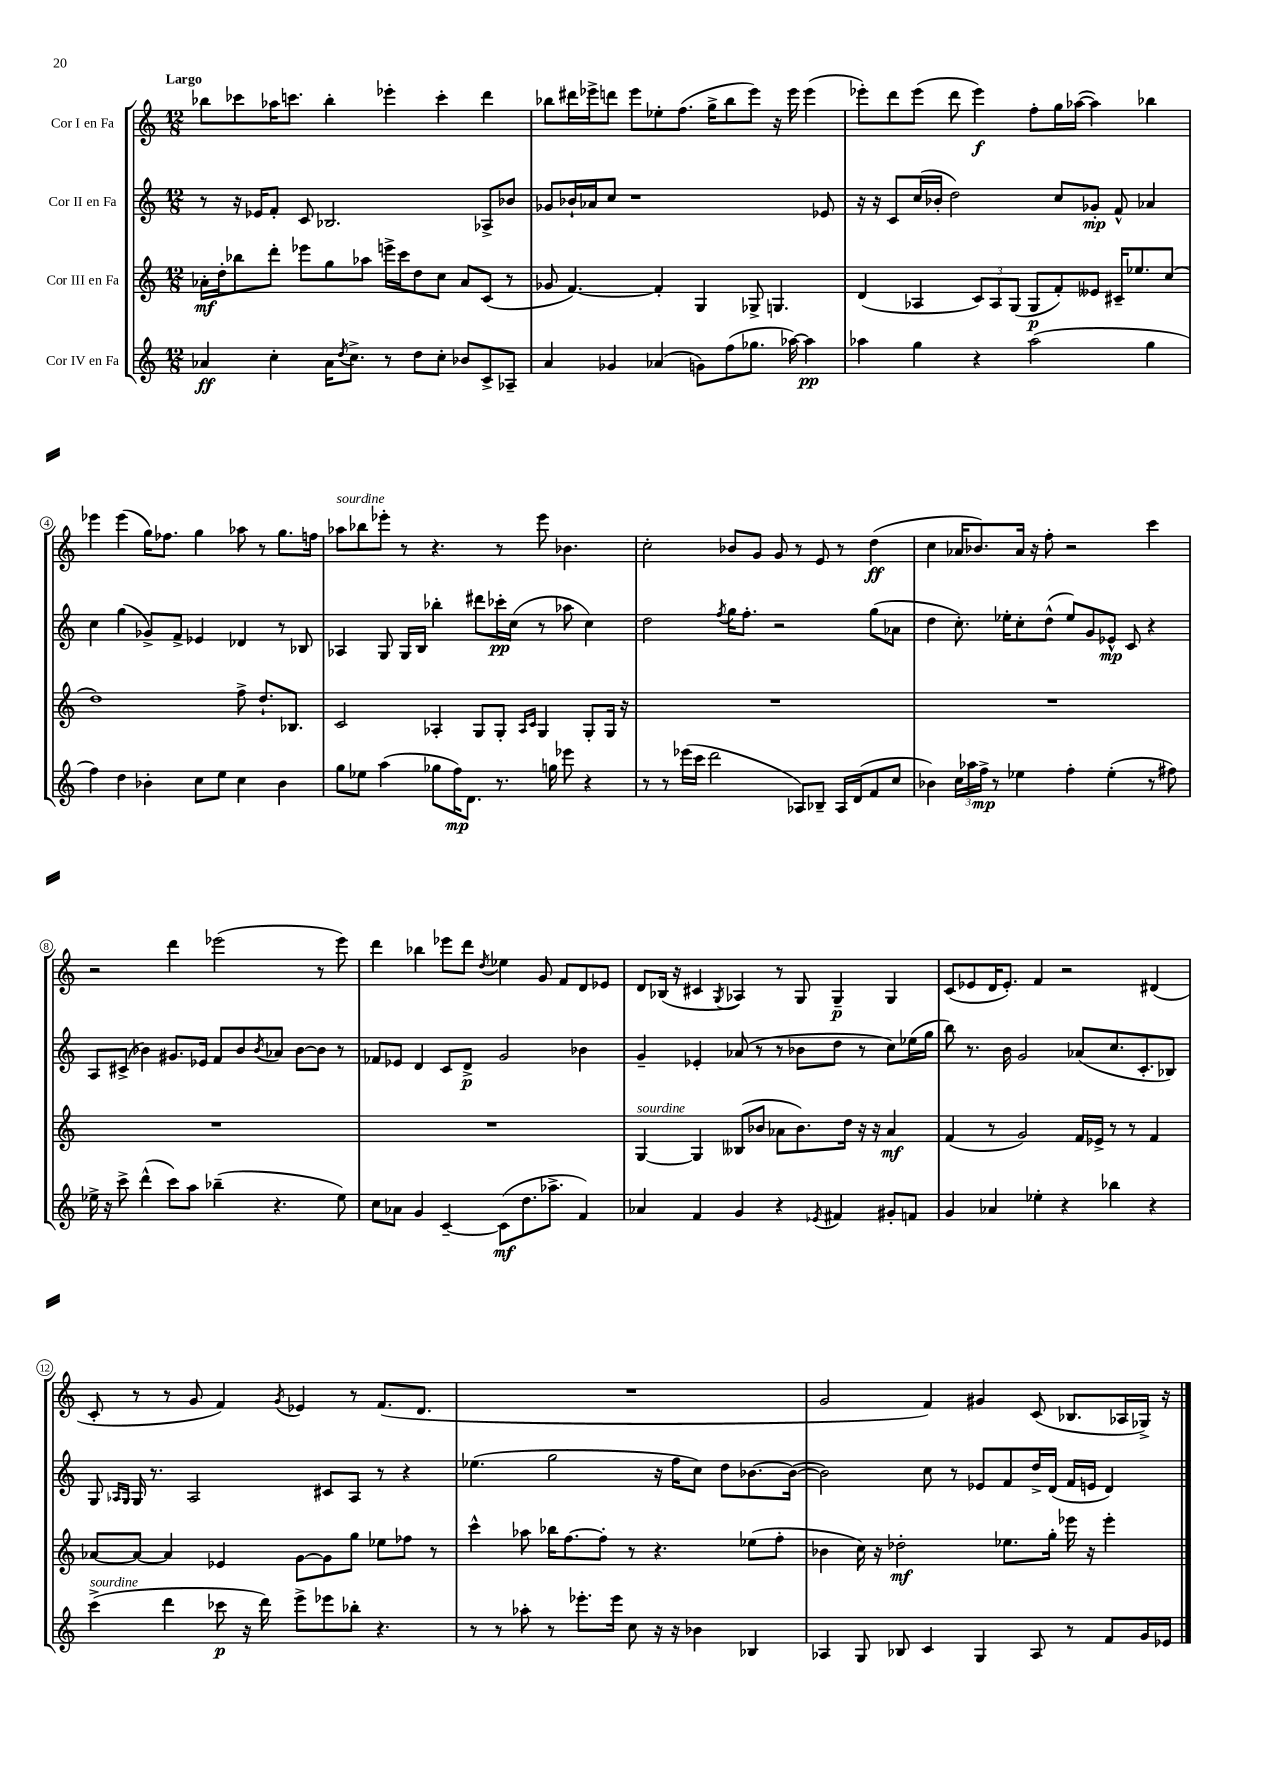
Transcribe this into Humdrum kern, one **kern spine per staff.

**kern	**dynam	**kern	**dynam	**kern	**dynam	**kern	**dynam
*part4	*part4	*part3	*part3	*part2	*part2	*part1	*part1
*staff4	*staff4	*staff3	*staff3	*staff2	*staff2	*staff1	*staff1
*I"Cor IV en Fa	*	*I"Cor III en Fa	*	*I"Cor II en Fa	*	*I"Cor I en Fa	*
*clefG2	*	*clefG2	*	*clefG2	*	*clefG2	*
*k[]	*	*k[]	*	*k[]	*	*k[]	*
*M12/8	*	*M12/8	*	*M12/8	*	*M12/8	*
=1	=1	=1	=1	=1	=1	=1	=1
!	!	!	!	!	!	!LO:TX:a:B:t=Largo	!
4a-X/	ff	16a-X'\LL	mf	8r	.	8bb-X\L	.
.	.	16dd'\J	.	.	.	.	.
.	.	8bb-X\	.	16r	.	8ccc-X\	.
.	.	.	.	16e-X/KL	.	.	.
4cc'\	.	8ddd'\J	.	8f'/J	.	16aa-X\K	.
.	.	.	.	.	.	8.cccn\J	.
.	.	8eee-X\L	.	8c/	.	.	.
16a-\KL	.	8gg\	.	2.B-X/	.	4bb-'\	.
8qdd/	.	.	.	.	.	.	.
8.cc^\J	.	.	.	.	.	.	.
.	.	8aa-X\J	.	.	.	.	.
8r	.	16eeen^\LL	.	.	.	4eee-X'\	.
.	.	16ccc\J	.	.	.	.	.
8dd\L	.	8dd\	.	.	.	.	.
8cc'\J	.	8cc\J	.	.	.	4ccc'\	.
8b-X/L	.	8a-/L	.	.	.	.	.
8c^/	.	(8c/J	.	8A-X^/L	.	4ddd\	.
8A-X~/J	.	8r	.	8b-X/J	.	.	.
=2	=2	=2	=2	=2	=2	=2	=2
4a/	.	8g-X/	.	8g-X/L	.	8bb-X\L	.
.	.	[4.f/)	.	16b-X`/L	.	16ddd#X\L	.
.	.	.	.	16a-X/J	.	16eee-X^\J	.
4g-X/	.	.	.	8cc/J	.	8dddn\J	.
.	.	.	.	1r	.	8eee-\L	.
(4a-X/	.	4f'/]	.	.	.	8ee-X'\	.
.	.	.	.	.	.	(8.ff\J	.
8gn\L)	.	4G/	.	.	.	.	.
.	.	.	.	.	.	16gg^\KL	.
(8ff\	.	.	.	.	.	8bb-\	.
8.gg-X\J	.	8G-X^/	.	.	.	8eee-\J)	.
.	.	4.Gn/	.	.	.	16r	.
[16aa-X\)	.	.	.	.	.	16eee-\	.
4aa-\]	pp	.	.	.	.	(4eee-\	.
.	.	.	.	8e-X/	.	.	.
=3	=3	=3	=3	=3	=3	=3	=3
4aa-X\	.	(4d/	.	16r	.	8eee-X'\L)	.
.	.	.	.	16r	.	.	.
.	.	.	.	8c/L	.	8ddd\	.
4gg\	.	4A-X/	.	(16cc/L	.	(8eee-\J	.
.	.	.	.	16b-X'/JJ	.	.	.
.	.	.	.	2dd\)	.	8ddd\	.
4r	.	12c/L)	.	.	.	4eee-\)	f
.	.	12A-/	.	.	.	.	.
.	.	(12G/J	.	.	.	.	.
(2aa-\	.	8G/L	p	.	.	8ff'\L	.
.	.	8f'/)	.	8cc/L	.	16gg\L	.
.	.	.	.	.	.	([16aa-X\JJ	.
.	.	8e--X/J	.	8g-X'/J	mp	4aa-\])	.
.	.	16c#X~/KL	.	8f^^/	.	.	.
.	.	8.ee-X/	.	.	.	.	.
4gg\	.	.	.	4a-X/	.	4bb-X\	.
.	.	(8cc/J	.	.	.	.	.
!!LO:LB:g=z
=4	=4	=4	=4	=4	=4	=4	=4
4ff\)	.	1dd)	.	4cc\	.	4eee-X\	.
4dd\	.	.	.	(4gg\	.	(4eee-\	.
4b-X'\	.	.	.	8g-X^/L)	.	16gg\KL)	.
.	.	.	.	.	.	8.ff-X\J	.
.	.	.	.	8f^/J	.	.	.
8cc\L	.	.	.	4e-X/	.	4gg\	.
8ee\J	.	.	.	.	.	.	.
4cc\	.	8ff^\	.	4d-X/	.	8aa-X\	.
.	.	8.dd`/L	.	.	.	8r	.
4b-\	.	.	.	8r	.	8.gg\L	.
.	.	8.B-X/J	.	.	.	.	.
.	.	.	.	8B-X/	.	.	.
.	.	.	.	.	.	16ffn\Jk	.
=5	=5	=5	=5	=5	=5	=5	=5
!	!	!	!	!	!	!LO:TX:a:i:t=sourdine	!
8gg\L	.	2c/	.	4A-X/	.	8aa-X\L	.
8ee-X\J	.	.	.	.	.	8bb-X\	.
(4aa\	.	.	.	8G/	.	8eee-X'\J	.
.	.	.	.	16G/LL	.	8r	.
.	.	.	.	16B/JJ	.	.	.
8gg-X\L	.	4A-X'/	.	4bb-X'\	.	4.r	.
16ff\K)	mp	.	.	.	.	.	.
8.d\J	.	.	.	.	.	.	.
.	.	8G/L	.	8ddd#X\L	.	.	.
8.r	.	8G'/J	.	16ccc-X'\L	pp	8r	.
.	.	.	.	(16cc\JJ	.	.	.
.	.	16qqA-/LL	.	.	.	.	.
.	.	16qqc/JJ	.	.	.	.	.
.	.	4G/	.	8r	.	8eee-\	.
16ggn\	.	.	.	.	.	.	.
8eee-X\	.	.	.	8aa-X\	.	4.b-X\	.
4r	.	8G'/L	.	4cc\)	.	.	.
.	.	16G/Jk	.	.	.	.	.
.	.	16r	.	.	.	.	.
=6	=6	=6	=6	=6	=6	=6	=6
8r	.	1.r	.	2dd\	.	2cc'\	.
8r	.	.	.	.	.	.	.
(16eee-X\LL	.	.	.	.	.	.	.
16ccc\JJ	.	.	.	.	.	.	.
2ddd\	.	.	.	.	.	.	.
.	.	.	.	8qff/	.	.	.
.	.	.	.	16gg\KL	.	8b-X/L	.
.	.	.	.	8.ff'\J	.	.	.
.	.	.	.	.	.	8g/J	.
.	.	.	.	2r	.	8g/	.
8A-X/L)	.	.	.	.	.	8r	.
8B-X~/J	.	.	.	.	.	8e/	.
16A-/LL	.	.	.	.	.	8r	.
(16d/J	.	.	.	.	.	.	.
8f/	.	.	.	(8gg\L	.	(4dd\	ff
8cc/J	.	.	.	8a-X\J	.	.	.
=7	=7	=7	=7	=7	=7	=7	=7
4b-X\)	.	1.r	.	4dd\	.	4cc\	.
24cc\LL	.	.	.	8.cc'\)	.	16a-X/KL	.
24aa-X\	.	.	.	.	.	.	.
.	.	.	.	.	.	8.b-X/)	.
24ff^\JJ	mp	.	.	.	.	.	.
8r	.	.	.	.	.	.	.
.	.	.	.	16ee-X'\KL	.	.	.
4ee-X\	.	.	.	8cc'\	.	16a-/Jk	.
.	.	.	.	.	.	16r	.
.	.	.	.	(8dd^^\J	.	8ff'\	.
4ff'\	.	.	.	8ee-/L)	.	2r	.
.	.	.	.	8g/	.	.	.
(4ee-'\	.	.	.	8e-X^^/J	mp	.	.
.	.	.	.	8c/	.	.	.
8r	.	.	.	4r	.	4ccc\	.
8ff#X\)	.	.	.	.	.	.	.
!!LO:LB:g=z
=8	=8	=8	=8	=8	=8	=8	=8
16ee-X^\	.	1.r	.	8A/L	.	2r	.
16r	.	.	.	.	.	.	.
8ccc^\	.	.	.	(8c#X^/J	.	.	.
(4ddd^^\	.	.	.	4b-X\)	.	.	.
8ccc\L)	.	.	.	8.g#X/L	.	4ddd\	.
8aa\J	.	.	.	.	.	.	.
.	.	.	.	16e-X/Jk	.	.	.
(4bb-X~\	.	.	.	8f/L	.	(2eee-X\	.
.	.	.	.	8b-/	.	.	.
.	.	.	.	8qb-/	.	.	.
4.r	.	.	.	8a-X/J	.	.	.
.	.	.	.	[8b-\L	.	.	.
.	.	.	.	8b-\J]	.	8r	.
8ee-\)	.	.	.	8r	.	8eee-\)	.
=9	=9	=9	=9	=9	=9	=9	=9
8cc\L	.	1.r	.	8f-X/L	.	4ddd\	.
8a-X\J	.	.	.	8e-X/J	.	.	.
4g/	.	.	.	4d/	.	4bb-X\	.
[4c~/	.	.	.	8c/L	.	8eee-X\L	.
.	.	.	.	8d^/J	p	8ddd\J	.
.	.	.	.	.	.	8qdd/	.
(8c\L]	mf	.	.	2g/	.	4ee-X\	.
8.dd\	.	.	.	.	.	.	.
.	.	.	.	.	.	8g/	.
8.aa-X^\J	.	.	.	.	.	.	.
.	.	.	.	.	.	8f/L	.
4f/)	.	.	.	4b-X\	.	8d/	.
.	.	.	.	.	.	8e-X/J	.
=10	=10	=10	=10	=10	=10	=10	=10
!	!	!LO:TX:a:i:t=sourdine	!	!	!	!	!
4a-X/	.	[4G/	.	4g~/	.	8d/L	.
.	.	.	.	.	.	(16B-X/Jk	.
.	.	.	.	.	.	16r	.
4f/	.	4G/]	.	4e-X'/	.	4c#X/	.
.	.	.	.	.	.	8qG/	.
4g/	.	(8B--X/L	.	(8a-X/	.	4A-X/)	.
.	.	8b-X/J	.	8r	.	.	.
4r	.	8a-X\L	.	8r	.	8r	.
.	.	8.b-\)	.	8b-X\L	.	8G/	.
8qe-X/	.	.	.	.	.	.	.
4f#X/	.	.	.	8dd\J	.	4G~/	p
.	.	16dd\Jk	.	.	.	.	.
.	.	16r	.	8r	.	.	.
.	.	16r	.	.	.	.	.
8g#X'/L	.	4a-/	mf	8cc\L)	.	4G/	.
8fn/J	.	.	.	(16ee-X\L	.	.	.
.	.	.	.	16gg\JJ	.	.	.
=11	=11	=11	=11	=11	=11	=11	=11
4g/	.	(4f/	.	8bb\)	.	(8c/L	.
.	.	.	.	8.r	.	8e-X/	.
4a-X/	.	8r	.	.	.	16d/K	.
.	.	.	.	16b\	.	8.e-'/J)	.
.	.	2g/)	.	2g/	.	.	.
4ee-X'\	.	.	.	.	.	4f/	.
4r	.	.	.	.	.	2r	.
.	.	16f/LL	.	(8a-X/L	.	.	.
.	.	16e-X^/JJ	.	.	.	.	.
4bb-X\	.	8r	.	8.cc/	.	.	.
.	.	8r	.	.	.	.	.
.	.	.	.	8.c'/	.	.	.
4r	.	4f/	.	.	.	(4d#X/	.
.	.	.	.	8B-X/J)	.	.	.
!!LO:LB:g=z
=12	=12	=12	=12	=12	=12	=12	=12
!LO:TX:a:i:t=sourdine	!	!	!	!	!	!	!
(4ccc^\	.	[8a-X/L	.	8G/	.	8c'/	.
.	.	.	.	16qqA-X/LL	.	.	.
.	.	.	.	16qqG/JJ	.	.	.
.	.	8a-/J_	.	16G/	.	8r	.
.	.	.	.	8.r	.	.	.
4ddd\	.	4a-/]	.	.	.	8r	.
.	.	.	.	2A-/	.	8g/	.
8ccc-X\	p	4e-X/	.	.	.	4f/)	.
16r	.	.	.	.	.	.	.
16ddd\)	.	.	.	.	.	.	.
.	.	.	.	.	.	8qg/	.
8eee^\L	.	[8g\L	.	.	.	4e-X/	.
8eee-X\	.	8g\]	.	8c#X/L	.	.	.
8bb-X'\J	.	8gg\J	.	8A-/J	.	8r	.
4.r	.	8ee-X\L	.	8r	.	(8.f/L	.
.	.	8ff-X\J	.	4r	.	.	.
.	.	.	.	.	.	8.d/J	.
.	.	8r	.	.	.	.	.
=13	=13	=13	=13	=13	=13	=13	=13
8r	.	4ccc^^\	.	(4.ee-X\	.	1.r	.
8r	.	.	.	.	.	.	.
8aa-X'\	.	8aa-X\	.	.	.	.	.
8r	.	16bb-X\KL	.	2gg\	.	.	.
.	.	[8.ff\	.	.	.	.	.
8.eee-X'\L	.	.	.	.	.	.	.
.	.	8ff'\J]	.	.	.	.	.
16eee-\Jk	.	.	.	.	.	.	.
8cc\	.	8r	.	.	.	.	.
16r	.	4.r	.	16r	.	.	.
16r	.	.	.	16ff\KL	.	.	.
4b-X\	.	.	.	8cc\J)	.	.	.
.	.	.	.	8dd\L	.	.	.
4B-X/	.	(8ee-X\L	.	[8.b-X\	.	.	.
.	.	8ff'\J	.	.	.	.	.
.	.	.	.	(16b-\Jk_	.	.	.
=14	=14	=14	=14	=14	=14	=14	=14
4A-X/	.	4b-X\	.	2b-\])	.	2g/	.
8G/	.	16cc\)	.	.	.	.	.
.	.	16r	.	.	.	.	.
8B-X/	.	2dd-X'\	mf	.	.	.	.
4c/	.	.	.	8cc\	.	4f/)	.
.	.	.	.	8r	.	.	.
4G/	.	.	.	8e-X/L	.	4g#X/	.
.	.	8.ee-X\L	.	8f/	.	.	.
8A-/	.	.	.	16dd^/L	.	(8c/	.
.	.	16gg'\Jk	.	(16d/JJ	.	.	.
8r	.	16eee-X\	.	16f/LL	.	8.B-X/L	.
.	.	16r	.	16en/JJ	.	.	.
8f/L	.	4eee-'\	.	4d/)	.	.	.
.	.	.	.	.	.	16A-X/L	.
16g/L	.	.	.	.	.	16G-X^/JJ)	.
16e-X/JJ	.	.	.	.	.	16r	.
==	==	==	==	==	==	==	==
*-	*-	*-	*-	*-	*-	*-	*-
